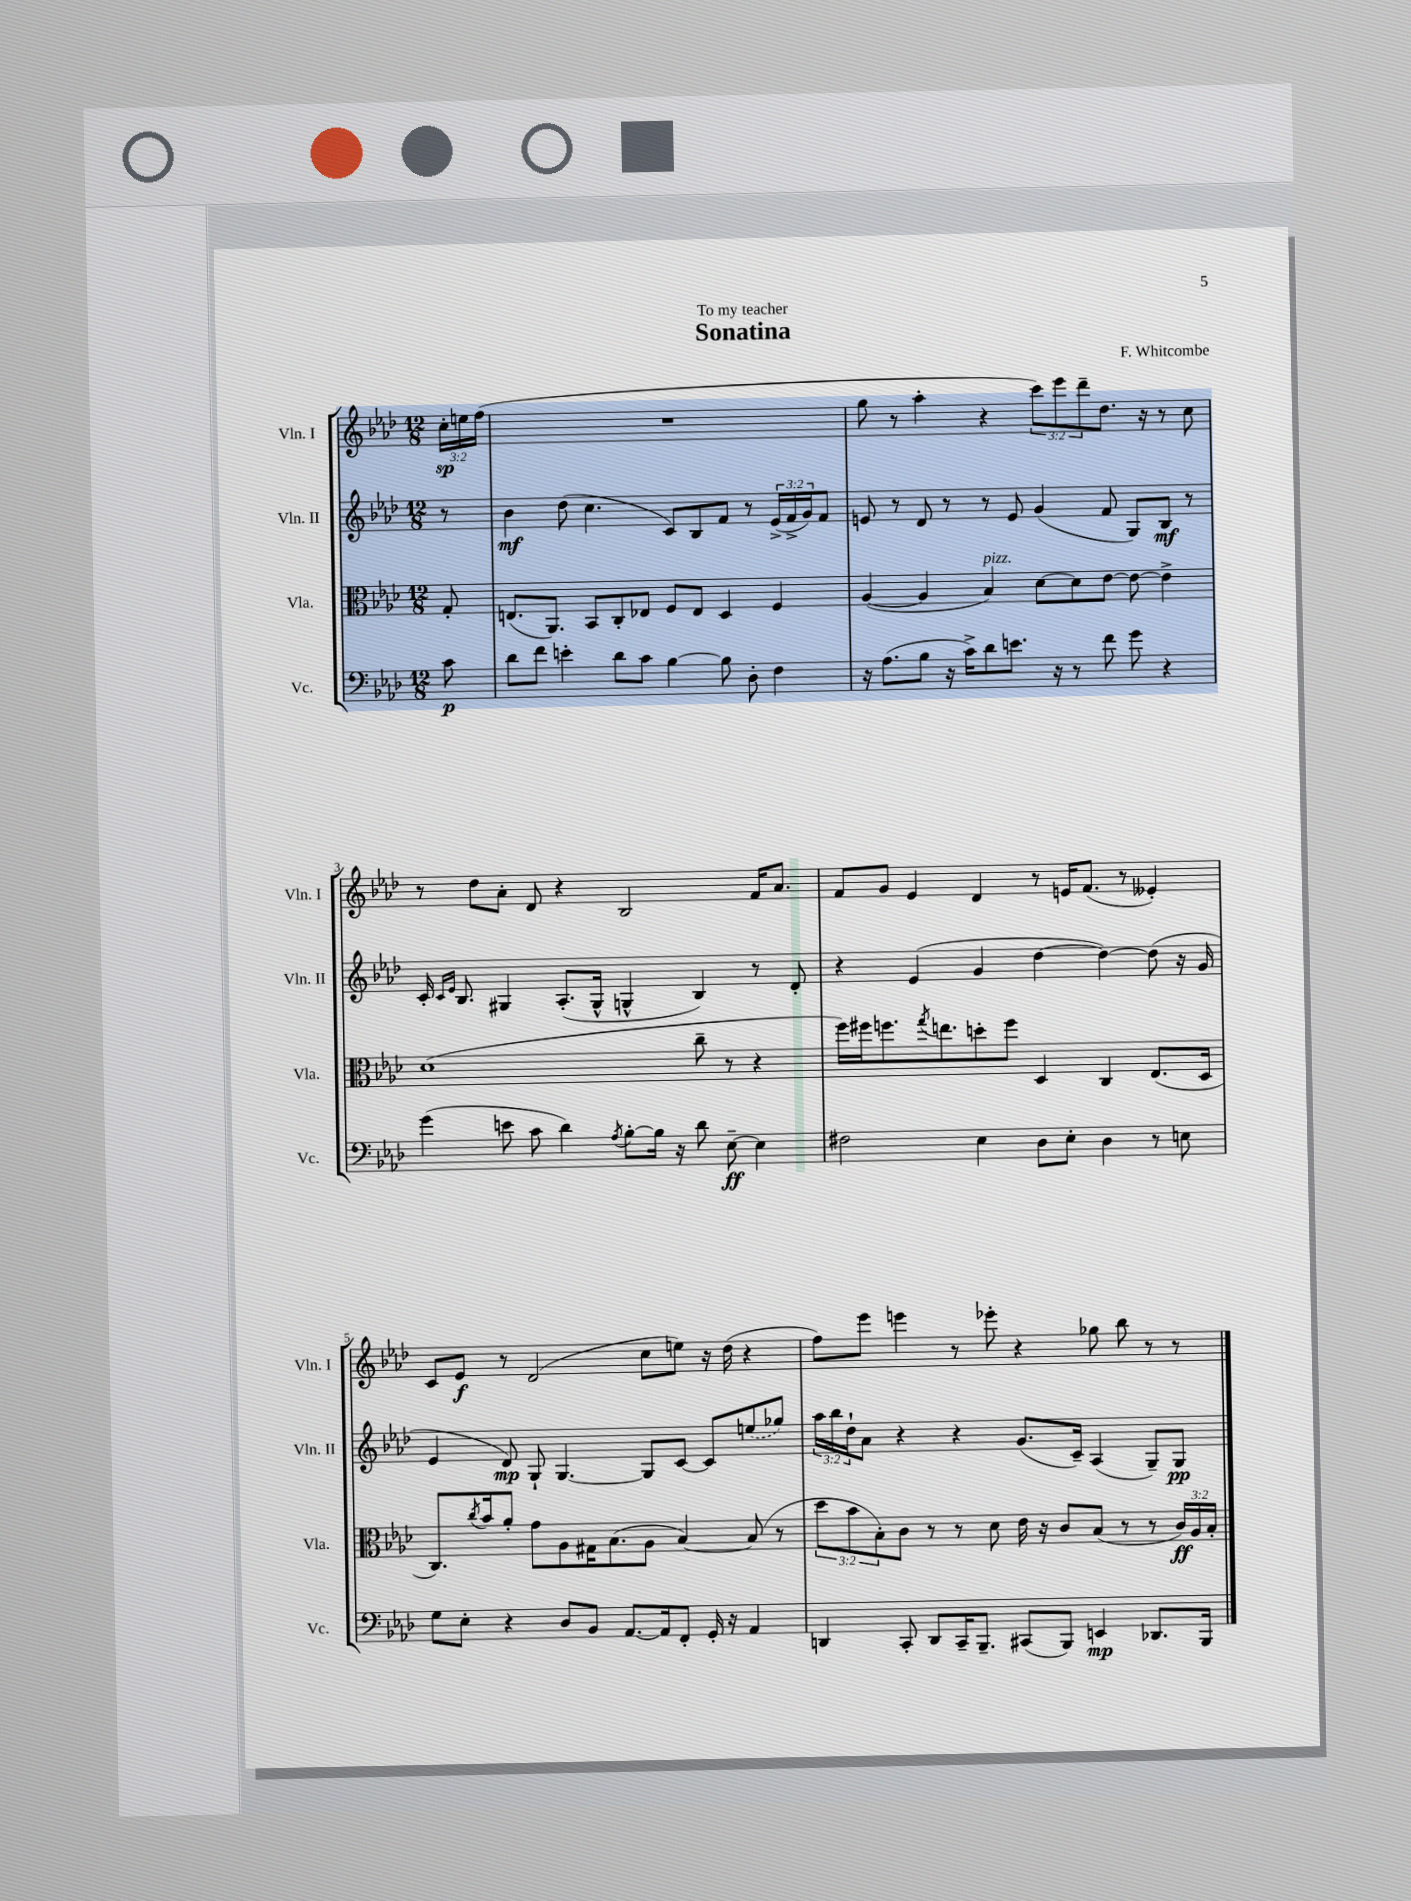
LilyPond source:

\header { title = "Sonatina" composer = "F. Whitcombe" dedication = "To my teacher" }
<<
\new StaffGroup <<
\new Staff = "s0" \with { instrumentName = "Vln. I" shortInstrumentName = "Vln. I" } {
    \clef treble \key aes \major \numericTimeSignature \time 12/8 \override Staff.TupletNumber.text = #tuplet-number::calc-fraction-text \partial 8
    \tuplet 3/2 { c''16-.\sp e''16 f''16( } |
    R1. |
    g''8 r8 aes''4-. r4 \tuplet 3/2 { c'''8) ees'''8 des'''8-- } des''8. r16 r8 c''8 |
    r8 des''8 aes'8-. des'8 r4 bes2 f'16 aes'8. |
    f'8 g'8 ees'4 des'4 r8 e'16 f'8.( r8 eeses'4-.) |
    c'8 ees'8\f r8 des'2( c''8 e''8) r16 des''16( r4 |
    f''8) ees'''8 e'''4 r8 ees'''8-. r4 ges''8 bes''8 r8 r8 \bar "|." |
}
\new Staff = "s1" \with { instrumentName = "Vln. II" shortInstrumentName = "Vln. II" } {
    \clef treble \key aes \major \numericTimeSignature \time 12/8 \override Staff.TupletNumber.text = #tuplet-number::calc-fraction-text \partial 8
    r8 |
    bes'4\mf des''8( c''4. c'8) bes8 f'8 r8 \tuplet 3/2 { ees'16->( f'16-> g'16) } f'8 |
    e'8 r8 des'8 r8 r8 e'8 g'4( f'8 g8) bes8\mf r8 |
    c'16-. \grace { c'16 ees'16 } bes8. gis4 aes8.-.( gis16-^ g4-^ bes4) r8 des'8-. |
    r4 ees'4( g'4 des''4~ des''4~) des''8( r16 g'16 |
    ees'4 des'8\mp) g8-! g4.~ g8 c'8~ c'8 \once \slurDashed e''8( ges''8) |
    \tuplet 3/2 { aes''16 bes''16 des''16-! } aes'8 r4 r4 g'8.( c'16--) aes4( g8--) g8\pp \bar "|." |
}
\new Staff = "s2" \with { instrumentName = "Vla." shortInstrumentName = "Vla." } {
    \clef alto \key aes \major \numericTimeSignature \time 12/8 \override Staff.TupletNumber.text = #tuplet-number::calc-fraction-text \partial 8
    g8-. |
    e8.( aes,8.) bes,8 c8-. ees8 f8 ees8 des4 f4 |
    aes4~( aes4 bes4^\markup { \italic "pizz." }) des'8~ des'8 ees'8~ ees'8~ ees'4-> |
    des'1( c''8-- r8 r4 |
    f''16) fis''16 f''8. \acciaccatura { g''8 } e''8. d''8-. f''8 des4 c4 ees8.( des16 |
    c8.) \acciaccatura { c''8 } bes'16 aes'8-. g'8 aes8 gis16 bes8.( aes8 bes4~) bes8( r8 |
    \tuplet 3/2 { des''8 bes'8 bes8-.) } c'8 r8 r8 des'8 ees'16 r16 c'8 bes8( r8 r8 \tuplet 3/2 { c'16\ff) aes16 bes16-. } \bar "|." |
}
\new Staff = "s3" \with { instrumentName = "Vc." shortInstrumentName = "Vc." } {
    \clef bass \key aes \major \numericTimeSignature \time 12/8 \partial 8
    c'8\p |
    des'8 f'8 e'4-. des'8 c'8 bes4~ bes8 des8-. f4 |
    r16 aes8.( bes8 r16 c'16->) des'8 e'8. r16 r8 f'8 g'8 r4 |
    g'4( e'8 c'8 des'4) \acciaccatura { aes8 } bes8~-. bes16 r16 des'8 ees8~--\ff ees4 |
    fis2 ees4 des8 ees8-. des4 r8 e8 |
    g8 ees8-. r4 des8 bes,8 aes,8.~ aes,16 f,8-. g,16-. r16 aes,4 |
    d,4 c,8-. d,8 c,16-- bes,,8.-- cis,8( bes,,8) e,4\mp des,8. bes,,16 \bar "|." |
}
>>
>>
